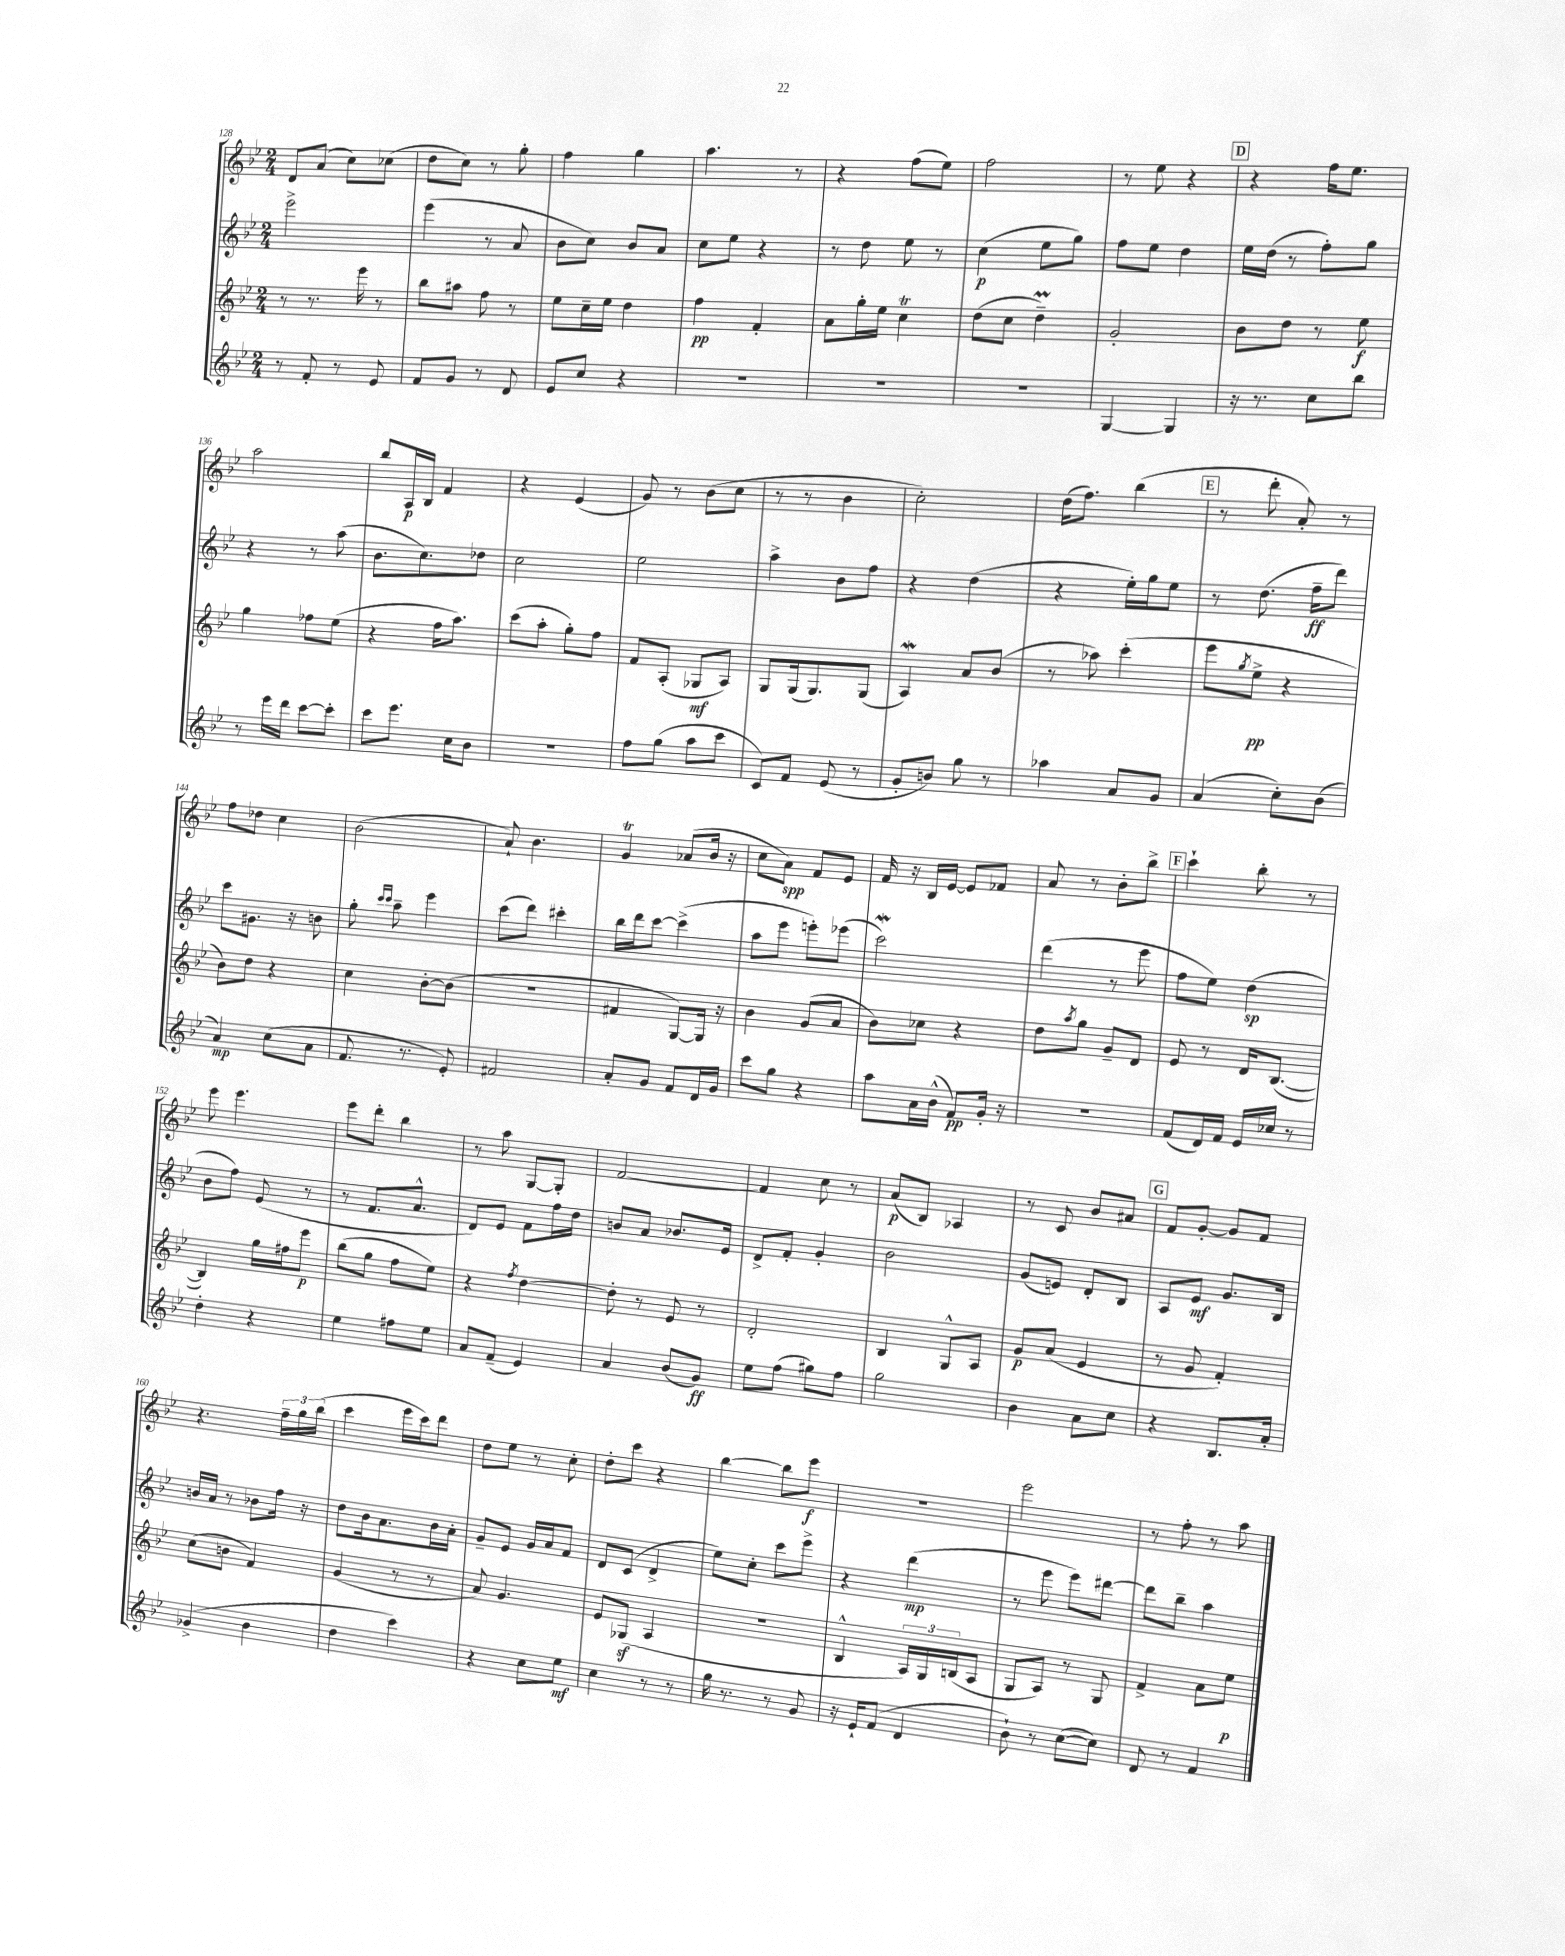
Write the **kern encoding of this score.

**kern	**dynam	**kern	**dynam	**kern	**dynam	**kern	**dynam
*part4	*part4	*part3	*part3	*part2	*part2	*part1	*part1
*staff4	*staff4	*staff3	*staff3	*staff2	*staff2	*staff1	*staff1
*clefG2	*	*clefG2	*	*clefG2	*	*clefG2	*
*k[b-e-]	*	*k[b-e-]	*	*k[b-e-]	*	*k[b-e-]	*
*M2/4	*	*M2/4	*	*M2/4	*	*M2/4	*
=128	=128	=128	=128	=128	=128	=128	=128
8r	.	8r	.	2eee-^\	.	8d/L	.
8f'/	.	8.r	.	.	.	(8a/J	.
8r	.	.	.	.	.	8cc\L)	.
.	.	16eee-\	.	.	.	.	.
8e-/	.	8r	.	.	.	(8cc-X\J	.
=129	=129	=129	=129	=129	=129	=129	=129
8f/L	.	8bb-\L	.	(4eee-\	.	8dd\L	.
8g/J	.	8aa#X\J	.	.	.	8cc\J)	.
8r	.	8ff\	.	8r	.	8r	.
8d/	.	8r	.	8a/	.	8gg'\	.
=130	=130	=130	=130	=130	=130	=130	=130
8e-/L	.	8ee-\L	.	8b-\L	.	4ff\	.
8cc/J	.	16cc~\L	.	8cc\J)	.	.	.
.	.	16ee-\JJ	.	.	.	.	.
4r	.	4dd\	.	8b-/L	.	4gg\	.
.	.	.	.	8a/J	.	.	.
=131	=131	=131	=131	=131	=131	=131	=131
2r	.	4ff\	pp	8cc\L	.	4.aa\	.
.	.	.	.	8ee-\J	.	.	.
.	.	4f'/	.	4r	.	.	.
.	.	.	.	.	.	8r	.
=132	=132	=132	=132	=132	=132	=132	=132
2r	.	8a\L	.	8r	.	4r	.
.	.	16gg'\L	.	8dd\	.	.	.
.	.	16ee-\JJ	.	.	.	.	.
.	.	4ccT\	.	8ee-\	.	(8ff\L	.
.	.	.	.	8r	.	8ee-\J)	.
=133	=133	=133	=133	=133	=133	=133	=133
2r	.	(8dd\L	.	(4cc\	p	2ff\	.
.	.	8cc\J	.	.	.	.	.
.	.	4ddm~\)	.	8ee-\L	.	.	.
.	.	.	.	8gg\J)	.	.	.
=134	=134	=134	=134	=134	=134	=134	=134
[4G/	.	2g'/	.	8ff\L	.	8r	.
.	.	.	.	8ee-\J	.	8ee-\	.
4G/]	.	.	.	4dd\	.	4r	.
!!LO:REH:place=s1:t=D
=135	=135	=135	=135	=135	=135	=135	=135
16r	.	8b-\L	.	16ee-\LL	.	4r	.
8.r	.	.	.	(16dd\JJ	.	.	.
.	.	8dd\J	.	8r	.	.	.
8cc\L	.	8r	.	8ff'\L)	.	16ff\KL	.
.	.	.	.	.	.	8.ee-\J	.
8bb-\J	.	8ee-\	f	8gg\J	.	.	.
!!LO:LB:g=z
=136	=136	=136	=136	=136	=136	=136	=136
8r	.	4gg\	.	4r	.	2aa\	.
16eee-\LL	.	.	.	.	.	.	.
16ddd\JJ	.	.	.	.	.	.	.
[8ccc\L	.	8ff-X\L	.	8r	.	.	.
8ccc'\J]	.	(8ee-\J	.	(8aa\	.	.	.
=137	=137	=137	=137	=137	=137	=137	=137
8ccc\L	.	4r	.	8.b-\L	.	8bb-/L	.
8.eee-\J	.	.	.	.	.	16A/L	p
.	.	.	.	8.cc\)	.	16B-/JJ	.
.	.	16ff\KL	.	.	.	4f/	.
16cc\KL	.	8.aa\J)	.	.	.	.	.
8b-\J	.	.	.	8dd-X\J	.	.	.
=138	=138	=138	=138	=138	=138	=138	=138
2r	.	(8ccc\L	.	2cc\	.	4r	.
.	.	8aa'\J	.	.	.	.	.
.	.	8gg'\L)	.	.	.	(4e-/	.
.	.	8ff\J	.	.	.	.	.
=139	=139	=139	=139	=139	=139	=139	=139
8ff\L	.	8f/L	.	2ee-\	.	8g/)	.
(8gg\J	.	(8A'/J	.	.	.	8r	.
8aa\L	.	8G-X/L	mf	.	.	(8b-\L	.
8ccc\J	.	8A/J)	.	.	.	8cc\J	.
=140	=140	=140	=140	=140	=140	=140	=140
8c/L)	.	8G/L	.	4aa^\	.	8r	.
8f/J	.	(16G/k	.	.	.	8r	.
.	.	8.G/)	.	.	.	.	.
(8e-/	.	.	.	8b-\L	.	4b-\	.
8r	.	(8G/J	.	8ff\J	.	.	.
=141	=141	=141	=141	=141	=141	=141	=141
8g'/L	.	4AW/)	.	4r	.	2cc'\)	.
8bn/J)	.	.	.	.	.	.	.
8gg\	.	8a/L	.	(4dd\	.	.	.
8r	.	(8b-/J	.	.	.	.	.
=142	=142	=142	=142	=142	=142	=142	=142
4aa-X\	.	8r	.	4r	.	(16dd\KL	.
.	.	.	.	.	.	8.ff\J)	.
.	.	8aa-X\)	.	.	.	.	.
8a/L	.	(4ccc'\	.	16ee-'\LL)	.	(4bb-\	.
.	.	.	.	16gg\J	.	.	.
8g/J	.	.	.	8ee-\J	.	.	.
!!LO:REH:place=s1:t=E
=143	=143	=143	=143	=143	=143	=143	=143
(4a/	.	8eee-\L	.	8r	.	8r	.
.	.	8qgg/	.	.	.	.	.
.	.	8ee-^\J	pp	(8.dd\	.	8ddd'\	.
8cc'\L)	.	4r	.	.	.	8a'/)	.
.	.	.	.	16ff~\KL	ff	.	.
(8b-\J	.	.	.	8ddd\J)	.	8r	.
!!LO:LB:g=z
=144	=144	=144	=144	=144	=144	=144	=144
4a/)	mp	8b-\L)	.	8ccc\L	.	8ff\L	.
.	.	8dd\J	.	8.g#X\J	.	8dd-X\J	.
(8cc\L	.	4r	.	.	.	4cc\	.
.	.	.	.	16r	.	.	.
8a\J	.	.	.	8bn\	.	.	.
=145	=145	=145	=145	=145	=145	=145	=145
8.f/	.	4cc\	.	8gg'\	.	(2b-\	.
.	.	.	.	16qqccc/LL	.	.	.
.	.	.	.	16qqccc/JJ	.	.	.
.	.	.	.	8aa~\	.	.	.
8.r	.	.	.	.	.	.	.
.	.	[8b-'\L	.	4eee-\	.	.	.
8e-'/)	.	(8b-\J]	.	.	.	.	.
=146	=146	=146	=146	=146	=146	=146	=146
2f#X/	.	2r	.	(8ccc\L	.	8a`/)	.
.	.	.	.	8ddd\J)	.	4.b-\	.
.	.	.	.	4ccc#X'\	.	.	.
=147	=147	=147	=147	=147	=147	=147	=147
8a'/L	.	4f#X/	.	16bb-\LL	.	4gT/	.
.	.	.	.	16ddd\J	.	.	.
8g/J	.	.	.	[8ccc\J	.	.	.
8f/L	.	[8G/L)	.	(4ccc^\]	.	(8a-X/L	.
16d/L	.	16G/Jk]	.	.	.	16b-/Jk	.
16g/JJ	.	16r	.	.	.	16r	.
=148	=148	=148	=148	=148	=148	=148	=148
8ccc\L	.	4b-\	.	8aa\L	.	8cc\L	.
8gg\J	.	.	.	8eee-\J	.	8a\J)	spp
4r	.	(8g/L	.	8eeen'\L)	.	8f/L	.
.	.	8a/J	.	(8eee-X\J	.	8e-/J	.
=149	=149	=149	=149	=149	=149	=149	=149
8aa\L	.	8b-\L)	.	2cccW\)	.	16f/	.
.	.	.	.	.	.	16r	.
16a\L	.	8cc-X\J	.	.	.	16B-/LL	.
(16b-^^\JJ	.	.	.	.	.	[16e-/JJ	.
8f/L)	pp	4r	.	.	.	8e-/L]	.
16g'/Jk	.	.	.	.	.	8f-X/J	.
16r	.	.	.	.	.	.	.
=150	=150	=150	=150	=150	=150	=150	=150
2r	.	8dd\L	.	(4ddd\	.	8a/	.
.	.	8qaa/	.	.	.	.	.
.	.	8gg\J	.	.	.	8r	.
.	.	8g~/L	.	8r	.	8b-'\L	.
.	.	8d/J	.	8eee-\	.	8bb-^\J	.
!!LO:REH:place=s1:t=F
=151	=151	=151	=151	=151	=151	=151	=151
(8f/L	.	8e-/	.	8ff\L	.	4ccc`\	.
16d/L)	.	8r	.	8ee-\J)	.	.	.
16f/JJ	.	.	.	.	.	.	.
16e-/LL	.	16d/KL	.	(4dd\	sp	8bb-'\	.
16cc-X/JJ	.	([8.B-/J	.	.	.	.	.
8r	.	.	.	.	.	8r	.
!!LO:LB:g=z
=152	=152	=152	=152	=152	=152	=152	=152
4dd'\	.	4B-/])	.	8b-\L	.	8eee-\	.
.	.	.	.	8ff\J)	.	4.eee-\	.
4r	.	16gg\LL	.	(8e-/	.	.	.
.	.	16ff#X\J	.	.	.	.	.
.	.	8eee-\J	p	8r	.	.	.
=153	=153	=153	=153	=153	=153	=153	=153
4ee-\	.	(8bb-\L	.	8r	.	8eee-\L	.
.	.	8gg\J	.	8.f/L	.	8ddd'\J	.
8ff#X\L	.	8ff\L	.	.	.	4bb-\	.
.	.	.	.	8.a^^/J	.	.	.
8ee-\J	.	8ee-\J)	.	.	.	.	.
=154	=154	=154	=154	=154	=154	=154	=154
8a/L	.	4r	.	8d/L)	.	8r	.
(8f~/J	.	.	.	8e-/J	.	8aa\	.
.	.	8qff/	.	.	.	.	.
4e-/)	.	[4dd\	.	8f\L	.	[8G/L	.
.	.	.	.	16ff\L	.	8G'/J]	.
.	.	.	.	16dd\JJ	.	.	.
=155	=155	=155	=155	=155	=155	=155	=155
4a/	.	8dd'\]	.	8bn/L	.	[2f/	.
.	.	8r	.	8a/J	.	.	.
(8b-/L	.	8e-/	.	8.b-X/L	.	.	.
8g/J)	ff	8r	.	.	.	.	.
.	.	.	.	16e-/Jk	.	.	.
=156	=156	=156	=156	=156	=156	=156	=156
8ee-\L	.	2d'/	.	8d^/L	.	4f/]	.
(8ff\J	.	.	.	8f'/J	.	.	.
8gg#X\L)	.	.	.	4g'/	.	8cc\	.
8ff\J	.	.	.	.	.	8r	.
=157	=157	=157	=157	=157	=157	=157	=157
2gg\	.	4B-/	.	2b-\	.	(8a/L	p
.	.	.	.	.	.	8B-/J)	.
.	.	8G^^/L	.	.	.	4A-X/	.
.	.	8A/J	.	.	.	.	.
=158	=158	=158	=158	=158	=158	=158	=158
4b-\	.	8g/L	p	(8g/L	.	8r	.
.	.	(8a/J	.	8en/J)	.	8c/	.
8a\L	.	4e-/	.	8d'/L	.	8b-/L	.
8cc\J	.	.	.	8B-/J	.	8a#X/J	.
!!LO:REH:place=s1:t=G
=159	=159	=159	=159	=159	=159	=159	=159
4r	.	8r	.	8A/L	.	8f/L	.
.	.	8g/	.	8e-/J	mf	[8g'/J	.
8.B-/L	.	4f'/)	.	8.g/L	.	8g/L]	.
.	.	.	.	.	.	8f/J	.
16a'/Jk	.	.	.	16B-/Jk	.	.	.
!!LO:LB:g=z
=160	=160	=160	=160	=160	=160	=160	=160
(4g-X^/	.	(8cc\L	.	16bn/LL	.	4.r	.
.	.	.	.	16a/JJ	.	.	.
.	.	8bn\J	.	8r	.	.	.
4b-\	.	4f/)	.	8b-X\L	.	.	.
.	.	.	.	16ff\Jk	.	24ff~\LL	.
.	.	.	.	.	.	24gg\	.
.	.	.	.	16r	.	.	.
.	.	.	.	.	.	(24bb-\JJ	.
=161	=161	=161	=161	=161	=161	=161	=161
4dd\	.	(4g/	.	8dd\L	.	4ccc\	.
.	.	.	.	16b-\k	.	.	.
.	.	.	.	8.a\	.	.	.
4ccc\)	.	8r	.	.	.	16eee-\LL	.
.	.	.	.	.	.	16ccc\J)	.
.	.	8r	.	16b-\L	.	8ddd\J	.
.	.	.	.	16a'\JJ	.	.	.
=162	=162	=162	=162	=162	=162	=162	=162
4r	.	8a/)	.	8g~/L	.	8dd\L	.
.	.	4.g/	.	8e-/J	.	8ee-\J	.
8cc\L	.	.	.	16g/LL	.	8r	.
.	.	.	.	16a/J	.	.	.
8ee-\J	mf	.	.	8f/J	.	8cc'\	.
=163	=163	=163	=163	=163	=163	=163	=163
4cc\	.	8e-/L	.	8d/L	.	8dd'\L	.
.	.	(8G-Xz/J	.	(8c/J	.	8ccc\J	.
8r	.	4A/	.	4d^/	.	4r	.
8r	.	.	.	.	.	.	.
=164	=164	=164	=164	=164	=164	=164	=164
16gg\	.	2r	.	8ee-\L)	.	[4bb-\	.
8.r	.	.	.	.	.	.	.
.	.	.	.	8cc'\J	.	.	.
8r	.	.	.	8ccc\L	.	8bb-\L]	.
8g/	.	.	.	8eee-^\J	.	8eee-\J	f
=165	=165	=165	=165	=165	=165	=165	=165
16r	.	4B-^^/	.	4r	.	2r	.
16e-`/KL	.	.	.	.	.	.	.
(8f/J	.	.	.	.	.	.	.
4d/	.	24A/LL)	.	(4ddd\	mp	.	.
.	.	24G/	.	.	.	.	.
.	.	(24Bn/J	.	.	.	.	.
.	.	8A/J	.	.	.	.	.
=166	=166	=166	=166	=166	=166	=166	=166
8b-`\)	.	8G/L	.	8r	.	2eee-\	.
8r	.	8A/J)	.	8eee-\	.	.	.
([8cc\L	.	8r	.	8eee-\L)	.	.	.
8cc\J])	.	8G/	.	[8ddd#X\J	.	.	.
=167	=167	=167	=167	=167	=167	=167	=167
8d/	.	4f^/	.	8ddd#\L]	.	8r	.
8r	.	.	.	8bb-~\J	.	8ff'\	.
4f/	.	8a\L	.	4aa\	.	8r	.
.	.	8ee-\J	p	.	.	8aa\	.
==	==	==	==	==	==	==	==
*-	*-	*-	*-	*-	*-	*-	*-
